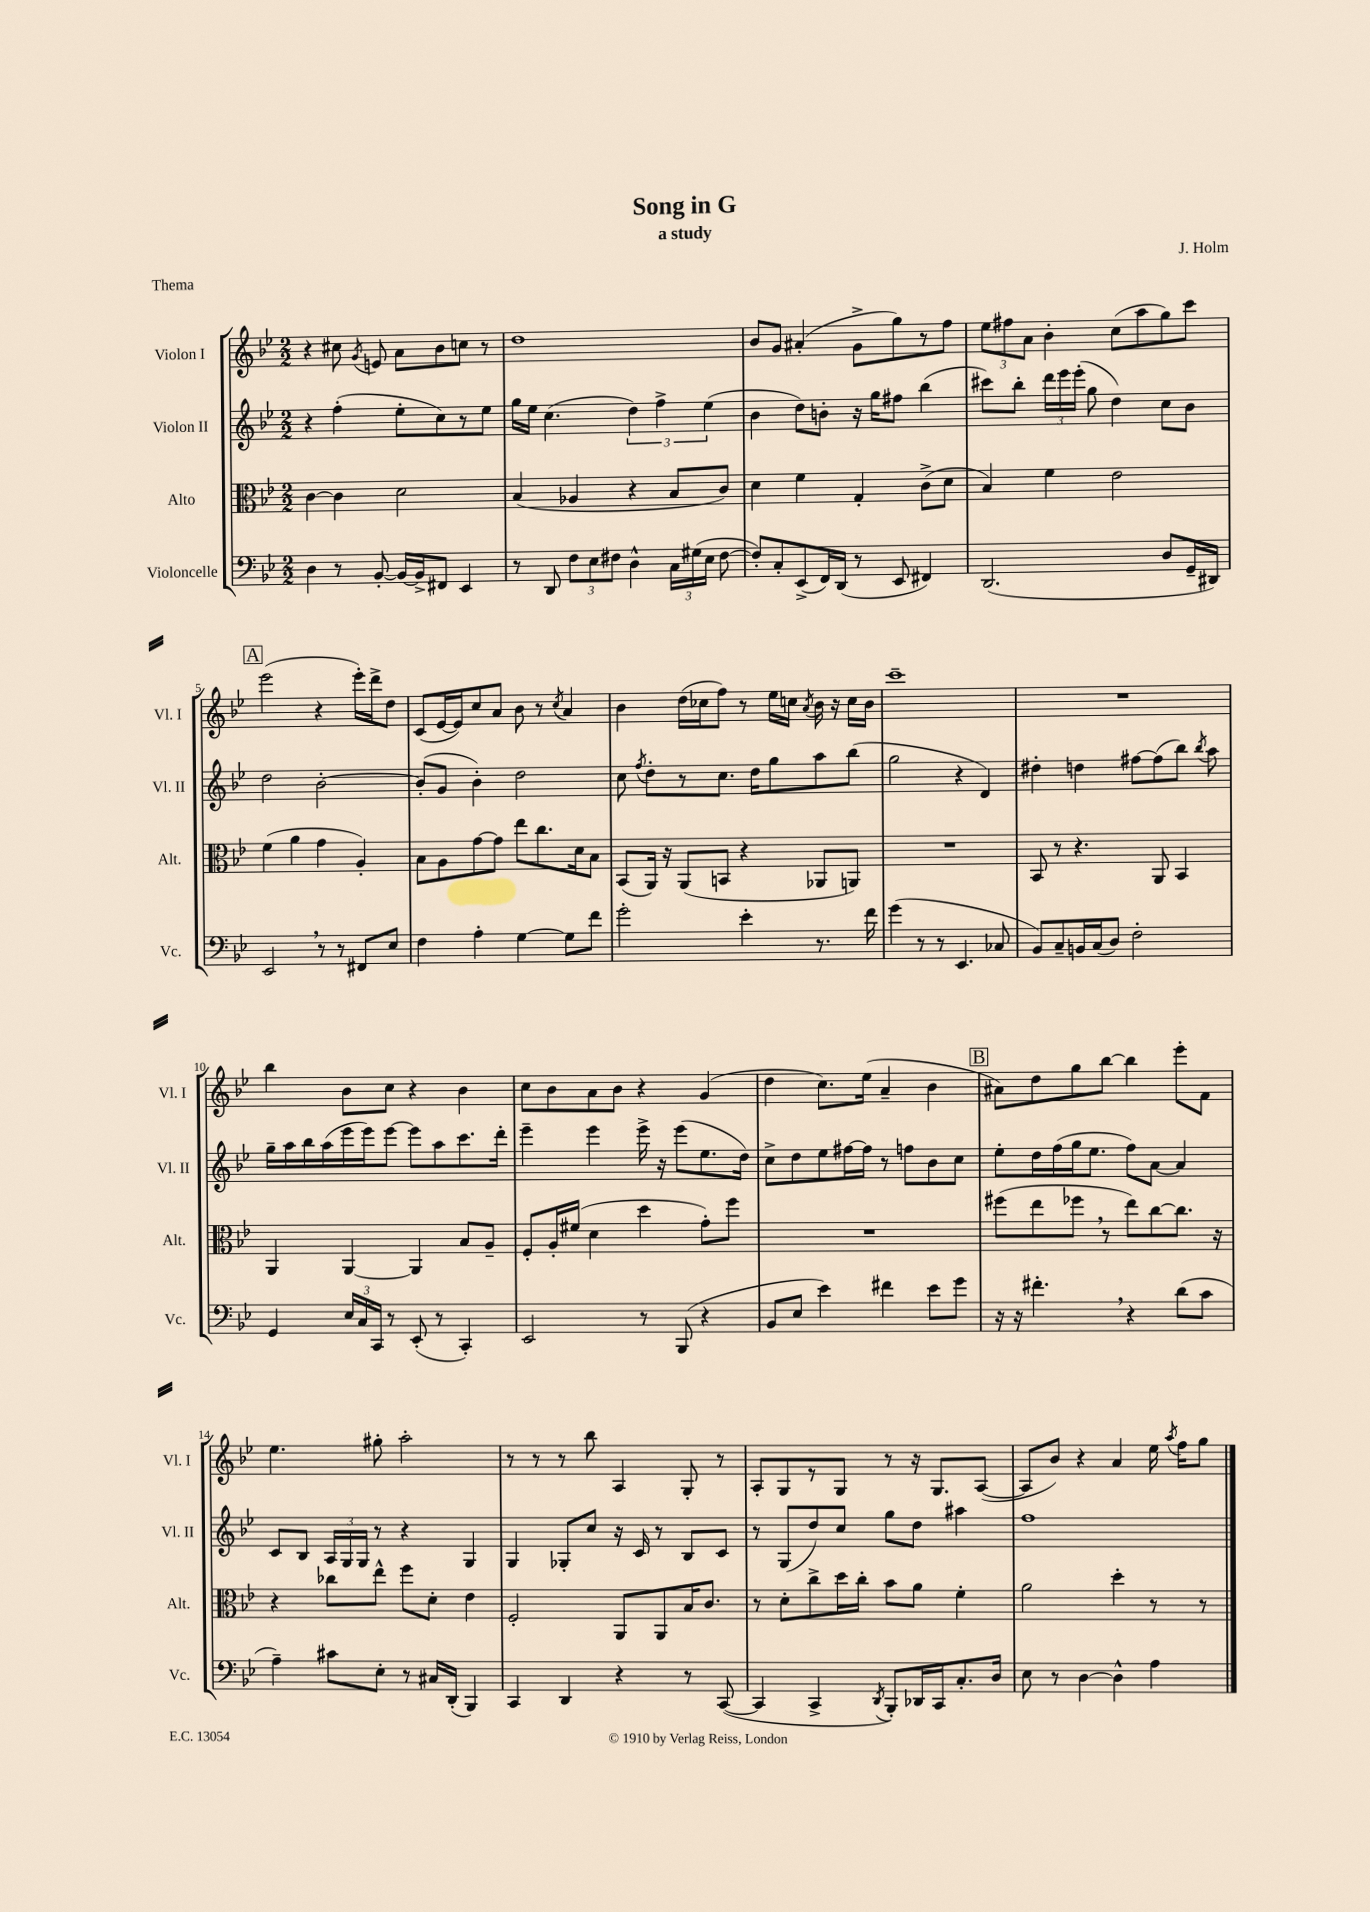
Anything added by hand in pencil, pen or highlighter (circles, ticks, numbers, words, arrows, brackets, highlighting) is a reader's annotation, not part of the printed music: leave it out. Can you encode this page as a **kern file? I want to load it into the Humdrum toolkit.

**kern	**kern	**kern	**kern
*staff4	*staff3	*staff2	*staff1
*clefF4	*clefC3	*clefG2	*clefG2
*k[b-e-]	*k[b-e-]	*k[b-e-]	*k[b-e-]
*M2/2	*M2/2	*M2/2	*M2/2
4D	[4c	4r	4r
8r	4c]	(4ff'	8cc#
.	.	.	8qg
[8BB-'	.	.	8e
16BB-_	2d	8ee-'	8a
16BB-^]	.	.	.
8FF#	.	8cc)	8b-
4EE-	.	8r	8cc
.	.	8ee-	8r
=	=	=	=
8r	(4B-	16gg	1dd
.	.	16ee-	.
8DD	.	(4.cc	.
12F	4A-	.	.
12E-	.	.	.
12F#	.	.	.
4D^^	4r	6dd)	.
.	.	6ff^	.
24C	8B-	.	.
(24G#	.	.	.
24E-	.	(6ee-	.
[8F#	8c)	.	.
=	=	=	=
8F#'])	4d	4b-	8b-
8C'	.	.	8g
(8EE-^	4f	8dd)	(4a#'
16FF)	.	8b'	.
(16DD	.	.	.
8r	4G'	16r	8g^
.	.	16gg	.
8EE-	.	8ff#	8gg)
4FF#)	(8c^	(4bb-	8r
.	8d	.	8ff
=	=	=	=
(2.DD	4B-)	8ccc#)	12ee-
.	.	.	12ff#
.	.	8bb-'	.
.	.	.	12a
.	4f	24ddd	4b-'
.	.	24eee-	.
.	.	(24eee-'	.
.	.	8gg	.
.	2e-	4dd)	(8cc
.	.	.	8aa
8D	.	8cc	8gg)
16GG~	.	8b-	8ccc
16DD#)	.	.	.
=	=	=	=
2EE-	(4f	2dd	(2eee-
.	4a	.	.
8r	4g	[2b-'	4r
8r	.	.	.
8FF#	4A')	.	16eee-')
.	.	.	16ddd^
8E-	.	.	8dd
=	=	=	=
4F	8B-	(8b-']	(8c
.	8A	8g	[16e-
.	.	.	16e-])
4A'	[8g	4b-')	8cc
.	8g]	.	8a
[4G	8ee-	2dd	8b-
.	8.cc	.	8r
.	.	.	8qcc
8G]	.	.	4a
.	16d	.	.
8f	8B-	.	.
=	=	=	=
2g'	(8BB-	8cc	4b-
.	.	8qff	.
.	16AA)	8dd'	.
.	16r	.	.
.	(8AA	8r	(16dd
.	.	.	16cc-
.	8BB	8.cc	8ff)
4e-'	4r	.	8r
.	.	16dd	.
.	.	8gg	16ee-
.	.	.	16cc
.	.	.	8qa
8.r	8AA-	8aa	16b-
.	.	.	16r
.	8AA)	(8bb-	16cc
16f	.	.	16b-
=	=	=	=
(4g	1r	2gg	1ccc~
8r	.	.	.
8r	.	.	.
4.EE-	.	4r	.
.	.	4d)	.
8C-	.	.	.
=	=	=	=
8BB-)	8BB-	4dd#'	1r
8C~	8r	.	.
16BB	4.r	4dd	.
(16C	.	.	.
8D)	.	.	.
2F'	.	[8ff#	.
.	8AA	(8ff#]	.
.	4BB-	8bb-)	.
.	.	8qbb-	.
.	.	8aa	.
=	=	=	=
4GG	4AA	16gg~	4bb-
.	.	16aa	.
.	.	16bb-	.
.	.	(16aa	.
24E-	[4AA	16eee-	8b-
24C	.	.	.
.	.	16eee-)	.
24CC	.	.	.
8r	.	[8eee-	8cc
(8EE-'	4AA]	8eee-]	4r
8r	.	8aa	.
4CC')	8B-	8.ccc	4b-
.	8A~	.	.
.	.	16ddd'	.
=	=	=	=
2EE-	8F'	4eee-~	8cc
.	16A'	.	8b-
.	(16f#	.	.
.	4d	4eee-	8a
.	.	.	8b-
8r	4dd	16eee-^	4r
.	.	16r	.
(8BBB-	.	(8eee-	.
4r	8g')	8.ee-	(4g
.	8ff	.	.
.	.	16dd)	.
=	=	=	=
8BB-	1r	8cc^	4dd
8E-	.	8dd	.
4e-)	.	8ee-	8.cc)
.	.	[16ff#	.
.	.	16ff#]	(16ee-
4f#	.	8r	4a~
.	.	8ff	.
8e-	.	8b-	4b-
8g	.	8cc	.
=	=	=	=
16r	(8ff#	8ee-'	8a#)
16r	.	.	.
4.f#'	8ee-	16dd	8dd
.	.	(16ff	.
.	8ff-	16gg	8gg
.	.	8.ee-	.
.	8r	.	[8bb-
4r	8ee-)	8ff)	4bb-]
.	[8cc	[8a	.
(8d	8.cc]	4a]	8eee-'
8c	.	.	8f
.	16r	.	.
=	=	=	=
4A~)	4r	8c	4.ee-
.	.	8B-	.
8c#	8cc-	24A	.
.	.	24G	.
.	.	24G	.
8E-'	8ee-^^	8r	8gg#'
8r	8ff	4r	2aa'
16C#	8d'	.	.
(16DD'	.	.	.
4BBB-)	4e-	4G	.
=	=	=	=
4CC	2F'	4G	8r
.	.	.	8r
4DD	.	8G-'	8r
.	.	8cc	8bb-
4r	8AA	16r	4A
.	.	16c	.
.	8AA	8r	.
8r	16B-	8B-	8G'
.	8.c	.	.
([8CC	.	8c	8r
=	=	=	=
4CC]	8r	8r	8A'
.	8d'	(8G	8G
4CC^	8cc^	8dd)	8r
.	16dd	8cc	8G
.	16cc'	.	.
8qDD	.	.	.
8BBB-')	8b-	8gg	8r
16DD-	8a	8dd	16r
16CC	.	.	8.G
8.C'	4f'	4aa#	.
.	.	.	([8A
16D	.	.	.
=	=	=	=
8E-	2a	1ff	8A]
8r	.	.	8b-)
[4D	.	.	4r
4D^^]	4dd'	.	4a
4A	8r	.	16ee-
.	.	.	8qaa
.	.	.	16ff
.	8r	.	8gg
==	==	==	==
*-	*-	*-	*-
